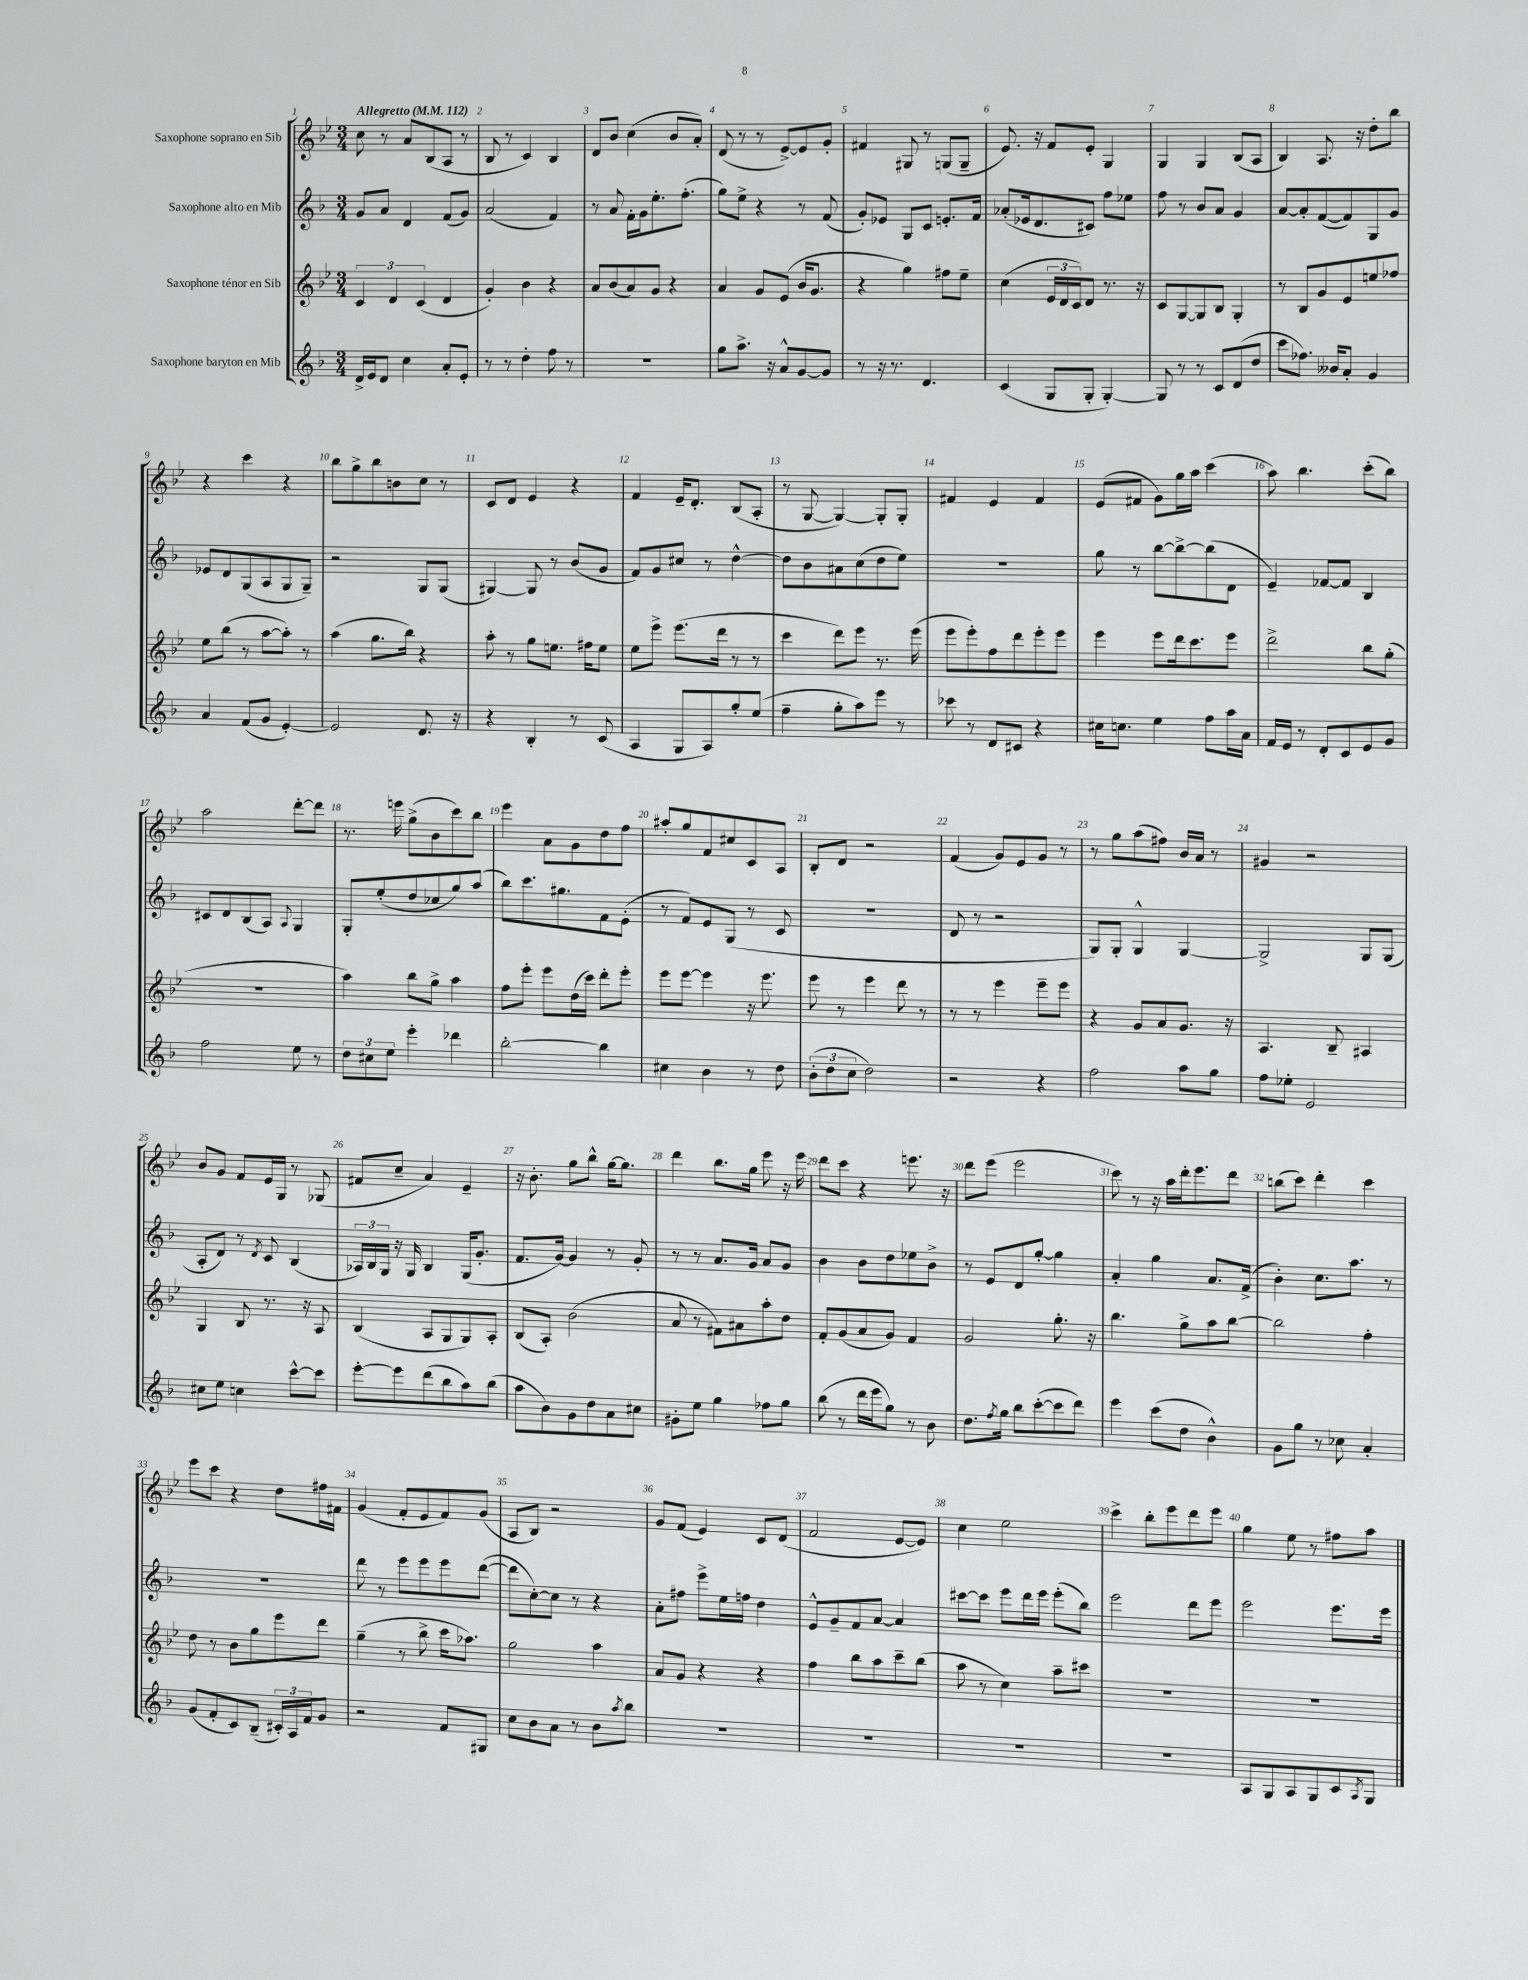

**kern	**kern	**kern	**kern
*part4	*part3	*part2	*part1
*staff4	*staff3	*staff2	*staff1
*I"Saxophone baryton en Mib	*I"Saxophone ténor en Sib	*I"Saxophone alto en Mib	*I"Saxophone soprano en Sib
*clefG2	*clefG2	*clefG2	*clefG2
*k[b-]	*k[b-e-]	*k[b-]	*k[b-e-]
*M3/4	*M3/4	*M3/4	*M3/4
*MM112	*MM112	*MM112	*MM112
=1	=1	=1	=1
!	!	!	!LO:TX:a:B:t=Allegretto
16d^/LL	6c/	8g/L	8cc\
16e/J	.	.	.
8d/J	.	8a/J	8r
.	6d/	.	.
4cc\	.	4d/	8a/L
.	(6c/	.	.
.	.	.	(8B-/
8a'/L	4d/	(8f/L	8A/J
8e'/J	.	8g/J)	8r
=2	=2	=2	=2
8r	4g'/)	(2a/	8B-/
8r	.	.	8r
4dd'\	4b-\	.	4c/)
8ff\	4r	4f/)	4B-/
8r	.	.	.
=3	=3	=3	=3
2.r	8a/L	8r	8d/L
.	(8b-/	8a/	8b-/J
.	8a/)	16f'\LL	(4cc\
.	.	16g\J	.
.	8g/J	8.ee'\	.
.	4r	.	8b-/L
.	.	(8.ff'\J	.
.	.	.	8a'/J)
=4	=4	=4	=4
8gg\L	4a/	8gg\L)	(8d/
8.aa^\J	.	8ee^\J	8r
.	8g/L	4r	8r
16r	.	.	.
8a^^/L	(8e-/J	.	[8e-^/L)
[8g/	16b-/KL	8r	8e-/]
.	8.g/J	.	.
8g/J]	.	(8f/	8g'/J
=5	=5	=5	=5
8r	4r	8g'/L)	4f#X/
16r	.	8e-X/J	.
8.r	.	.	.
.	4gg\)	8G/L	8G#X/
4.d/	.	8c/J	8r
.	8ff#X\L	8.en'/L	(8Gn/L
.	8ee-~\J	.	8G~/J
.	.	16f/Jk	.
=6	=6	=6	=6
(4c/	(4cc\	(8a-X'/L	8.e-/)
.	.	16e-X/k	.
.	.	8.d/	16r
8G/L	24e-/LL	.	8f/L
.	24d/	.	.
.	24c/J)	.	.
8G'/J	8d/J	8c#X/J)	8e-'/J
[4G'/)	8.r	8ff\L	4G/
.	.	8ee-X\J	.
.	16r	.	.
=7	=7	=7	=7
8G/]	8c/L	8ff\	4G/
8r	[8G/	8r	.
8r	8G/]	8b-/L	4G/
8c/L	8B-/J	8a/J	.
(8d/	4G'/	4g/	(8B-/L
8dd/J	.	.	8A/J
=8	=8	=8	=8
8ccc\L	8r	[8a/L	4B-/)
8.ff-X\J)	8B-/L	8a'/]	.
.	8g/	([8f/	8.A/
16b--X/KL	.	.	.
8a'/J	8e-/	8f/])	.
.	.	.	16r
4g/	8een/	8G/	8dd'\L
.	8ff-X/J	8g/J	8bb-\J
!!LO:LB:g=z
=9	=9	=9	=9
4a/	8ee-\L	8e-X/L	4r
.	(8bb-\J	8d/	.
(8f/L	8r	(8G/	4ccc\
8g/J	[8aa\L	8A/	.
[4e'/)	8aa'\J])	8G/	4r
.	8r	8G~/J)	.
=10	=10	=10	=10
2e/]	(4aa\	2r	8bb-\L
.	.	.	8gg^\
.	8.gg\L	.	8bb-\
.	.	.	8bn\
.	16bb-\Jk)	.	.
8.d/	4r	8G/L	8cc\J
.	.	(8G/J	8r
16r	.	.	.
=11	=11	=11	=11
4r	8aa'\	[4G#X/)	8c/L
.	8r	.	8d/J
4B-'/	8gg\L	8G#/]	4e-/
.	8.een\J	8r	.
8r	.	(8b-/L	4r
.	16ff#X\KL	.	.
(8c/	8ee\J	8g/J	.
=12	=12	=12	=12
4A/	8ee-\L	8f/L)	4f/
.	8eee-^\J	8g/	.
8G/L	(8.eee-\L	8cc#X/J	16e-~/KL
.	.	.	8.d'/J
8A/)	.	8r	.
.	16ddd\Jk	.	.
8gg'/	8r	[4dd^^\	(8B-/L
(8ee/J	8r	.	8A'/J
=13	=13	=13	=13
4ff~\	4ccc\	8dd\L]	8r
.	.	8b-\	[8G/
8gg'\L	8ddd\L)	8a#X\	4G/_)
8aa\)	8eee-\J	(8cc\	.
8eee\J	8.r	8dd\	8G'/L]
8r	.	8ee\J)	8G'/J
.	(16eee-\	.	.
=14	=14	=14	=14
8ccc-X\	8eee-\L	2.r	4f#X/
8r	8eee-'\)	.	.
8d/L	8ff\	.	4e-/
8c#X/J	8ddd\	.	.
4r	8eee-'\	.	4f#/
.	8eee-\J	.	.
=15	=15	=15	=15
16cc#X\KL	4eee-\	8gg\	(8e-/L
8.ccn\J	.	.	.
.	.	8r	8f#X/J
4ee\	8eee-\L	[8bb-\L	8g\L)
.	16ddd\k	8bb-^\_	16gg\L
.	8.ccc\	.	16aa\JJ
8ff\L	.	(8bb-\]	(4ccc\
16aa\L	8eee-\J	8d\J	.
16a\JJ	.	.	.
=16	=16	=16	=16
16f/LL	2ddd^\	4e~/)	8aa\)
16e/JJ	.	.	.
8r	.	.	4.bb-\
8d'/L	.	[8f-X/L	.
8c/	.	8f-/J]	.
8e/	8bb-\L	4B-/	(8ccc'\L
8g/J	(8gg'\J	.	8bb-\J)
!!LO:LB:g=z
=17	=17	=17	=17
2ff\	2.r	8c#X/L	2aa\
.	.	8d/	.
.	.	(8B-/	.
.	.	8A/J)	.
.	.	8qqA/	.
8ee\	.	4G/	[8ddd'\L
8r	.	.	8ddd\J]
=18	=18	=18	=18
12dd\L	4aa\)	8G'/L	8.r
12cc#X\	.	.	.
.	.	(8ee'/	.
12ee\J	.	.	.
.	.	.	16eeen\
4eee'\	8bb-\L	8dd/	(8gg^\L
.	8gg^\J	8cc-X/	8b-\
4ddd-X\	4aa\	8gg/)	8ccc\)
.	.	(8aa/J	8bb-\J
=19	=19	=19	=19
[2bb-'\	8ff\L	8bb-\L)	4eee-\
.	8eee-'\J	8.ccc\	.
.	8eee-\L	.	8a\L
.	.	8.gg#X\	.
.	(16dd\L	.	8g\
.	16ccc\JJ)	.	.
4bb-\]	8ddd'\L	8f\	8dd\
.	8eee-'\J	(8e'\J	8ff\J
=20	=20	=20	=20
4cc#X\	8eee-\L	8r	8aa#X'/L
.	[8eee-\J	8f/L)	8gg/
4b-\	4eee-\]	8e/	8f/
.	.	(8G/J	8cc#X/
8r	16r	8r	8c/
.	8.eee-\	.	.
8dd\	.	8c/	8A/J
=21	=21	=21	=21
(12b-'\L	8eee-\	2.r	8B-'/L
12dd\	.	.	.
.	8r	.	8d/J
12cc\J	.	.	.
2dd\)	4eee-\	.	2r
.	8ddd\	.	.
.	8r	.	.
=22	=22	=22	=22
2r	8r	8d/	(4f/
.	8r	8r	.
.	4eee-\	2r	8g/L)
.	.	.	8e-/
4r	8eee-~\L	.	8g/J
.	8eee-\J	.	8r
=23	=23	=23	=23
2ff\	4r	8G/L)	8r
.	.	8G'/J	8gg\L
.	8g/L	4G^^/	(8aa\
.	8a/	.	8ff#X\J)
8aa\L	8.g/J	[4G/	16b-/LL
.	.	.	16a/JJ
8gg\J	.	.	8r
.	16r	.	.
=24	=24	=24	=24
8ff\L	4.A/	2G^/]	4g#X/
8ee-X'\J	.	.	.
2e/	.	.	2r
.	8B-~/	.	.
.	4A#X/	8G/L	.
.	.	(8G/J	.
!!LO:LB:g=z
=25	=25	=25	=25
8cc#X\L	4G/	8A'/L	8b-/L
8ee\J	.	8d/J)	8g/J
4ccn\	8B-/	8r	8f/L
.	.	8qd/	.
.	8.r	8c/	16e-/L
.	.	.	16G/JJ
[8ccc^^\L	.	(4B-/	8r
.	16r	.	.
8ccc\J]	8A/	.	(8G-X/
=26	=26	=26	=26
[8eee'\L	(4B-/	24A-X/LL)	8f#X/L
.	.	24B-/	.
.	.	24G/JJ	.
8eee\]	.	16r	8cc~/J
.	.	16G/	.
(8ddd\	8A/L	4B-/	4a/)
8bb-\	8G/	.	.
8aa\)	8G/)	(16G/KL	4e-~/
.	.	8.g'/J	.
(8bb-\J	8A'/J	.	.
=27	=27	=27	=27
8aa\L	(8B-/L	8.f/L	16r
.	.	.	8.b-'\
8b-\)	8A'/J)	.	.
.	.	[16g/Jk)	.
8g\	(2b-\	4g/]	8gg\L
8dd\	.	.	8bb-^^\J
8a\	.	8r	[16gg\KL
.	.	.	8.gg\J]
8cc#X\J	.	8g'/	.
=28	=28	=28	=28
8g#X'\L	8a/	8r	4ddd\
8ee\J	8r	8r	.
4gg\	8f#X\L)	8.a/L	8.bb-\L
.	8a#X\	.	.
.	.	16g/Jk	16gg\Jk
8ff-X\L	8aa'\	8a/L	8eee-\
8gg\J	8dd\J	8g/J	16r
.	.	.	16eee-\
=29	=29	=29	=29
(8bb-\	8f'/L	4b-\	8ddd\L
8r	(8g/	.	8ccc\J
16ddd\LL	8a/	8b-\L	4r
16eee\J	.	.	.
8gg\J)	8g/J)	8dd\	.
8r	4f/	8ee-X\	8.eeen\
8b-\	.	8b-^\J	.
.	.	.	16r
=30	=30	=30	=30
8.dd\L	2g/	8r	8ddd\L
.	.	8e/L	(8eee-\J
8qff/	.	.	.
16gg\Jk	.	.	.
8bb-\L	.	8d/	2eee-\
([8ccc'\	.	[8gg'/J	.
8ccc\]	8.gg'\	4gg\]	.
8ddd\J)	.	.	.
.	16r	.	.
=31	=31	=31	=31
4eee\	4.bb-\	4a'/	8ccc\)
.	.	.	8r
(8ccc\L	.	4gg\	16r
.	.	.	16aa\LL
8dd\J	8gg^\L	.	16ddd'\J
.	.	.	8.eee-\
4b-^^\)	8aa\	8.a/L	.
.	[8bb-\J	.	8ddd\J
.	.	(16f^/Jk	.
=32	=32	=32	=32
8g\L	2bb-\]	4b-'\)	(8bbn\L
8gg\J	.	.	8ccc\J)
8r	.	8.cc\L	4ddd'\
8cc-X\	.	.	.
.	.	8.aa\J	.
4a'/	4ff'\	.	4ccc\
.	.	8r	.
!!LO:LB:g=z
=33	=33	=33	=33
(8g/L	8dd\	2.r	8eee-\L
8f'/	8r	.	8ccc\J
8c/)	8b-\L	.	4r
(8B-~/J	8gg\	.	.
24c#X'/LL)	8eee-\	.	8dd\L
24A/	.	.	.
24f/J	.	.	.
8g/J	8ddd\J	.	16ff#X\L
.	.	.	16f#X\JJ
=34	=34	=34	=34
2r	(4gg~\	8ddd\	(4g/
.	.	8r	.
.	8r	8eee\L	8f'/L
.	8bb-^\	8eee\	8e-/
8f/L	16ccc\KL	8eee\	8f/)
.	8.aa-X\J)	.	.
8G#X/J	.	([8ddd\J	(8g/J
=35	=35	=35	=35
8cc\L	2gg\	8ddd\L]	8A/L
8b-\	.	[8cc'\)	8B-/J)
8a\J	.	8cc\J]	2r
8r	.	8r	.
8b-\L	4aa\	4r	.
8qaa/	.	.	.
8bb-\J	.	.	.
=36	=36	=36	=36
2.r	8a/L	8a'\L	8g/L
.	8g/J	8ff#X\J	(8f/J
.	4r	8eee^\L	4e-/)
.	.	16ee\L	.
.	.	16ffn\JJ	.
.	4r	4dd\	8c/L
.	.	.	(8d/J
=37	=37	=37	=37
2.r	4ff\	8e^^/L	2f/
.	.	8g~/	.
.	8bb-\L	8f/	.
.	8aa\	[8a/J	.
.	8ccc~\	4a/]	[8e-/L
.	(8bb-\J	.	8e-/J])
=38	=38	=38	=38
2.r	8aa\	[8ccc#X\L	4cc\
.	8r	8ccc#\J]	.
.	4cc\)	8eee\L	2ee-\
.	.	16ddd\L	.
.	.	16eee\JJ	.
.	8aa~\L	(8eee'\L	.
.	8ccc#X\J	8bb-\J)	.
=39	=39	=39	=39
2.r	2.r	2eee\	4ccc^\
.	.	.	8bb-'\L
.	.	.	8eee-\
.	.	8ddd\L	8ddd\
.	.	8eee\J	8eee-\J
=40	=40	=40	=40
8A/L	2.r	2eee\	4gg\
8G/	.	.	.
8A/	.	.	8ee-\
8G/	.	.	8r
8c/	.	8.eee\L	8ff#X\L
8qA/	.	.	.
8G/J	.	.	8aa\J
.	.	16eee\Jk	.
==	==	==	==
*-	*-	*-	*-
